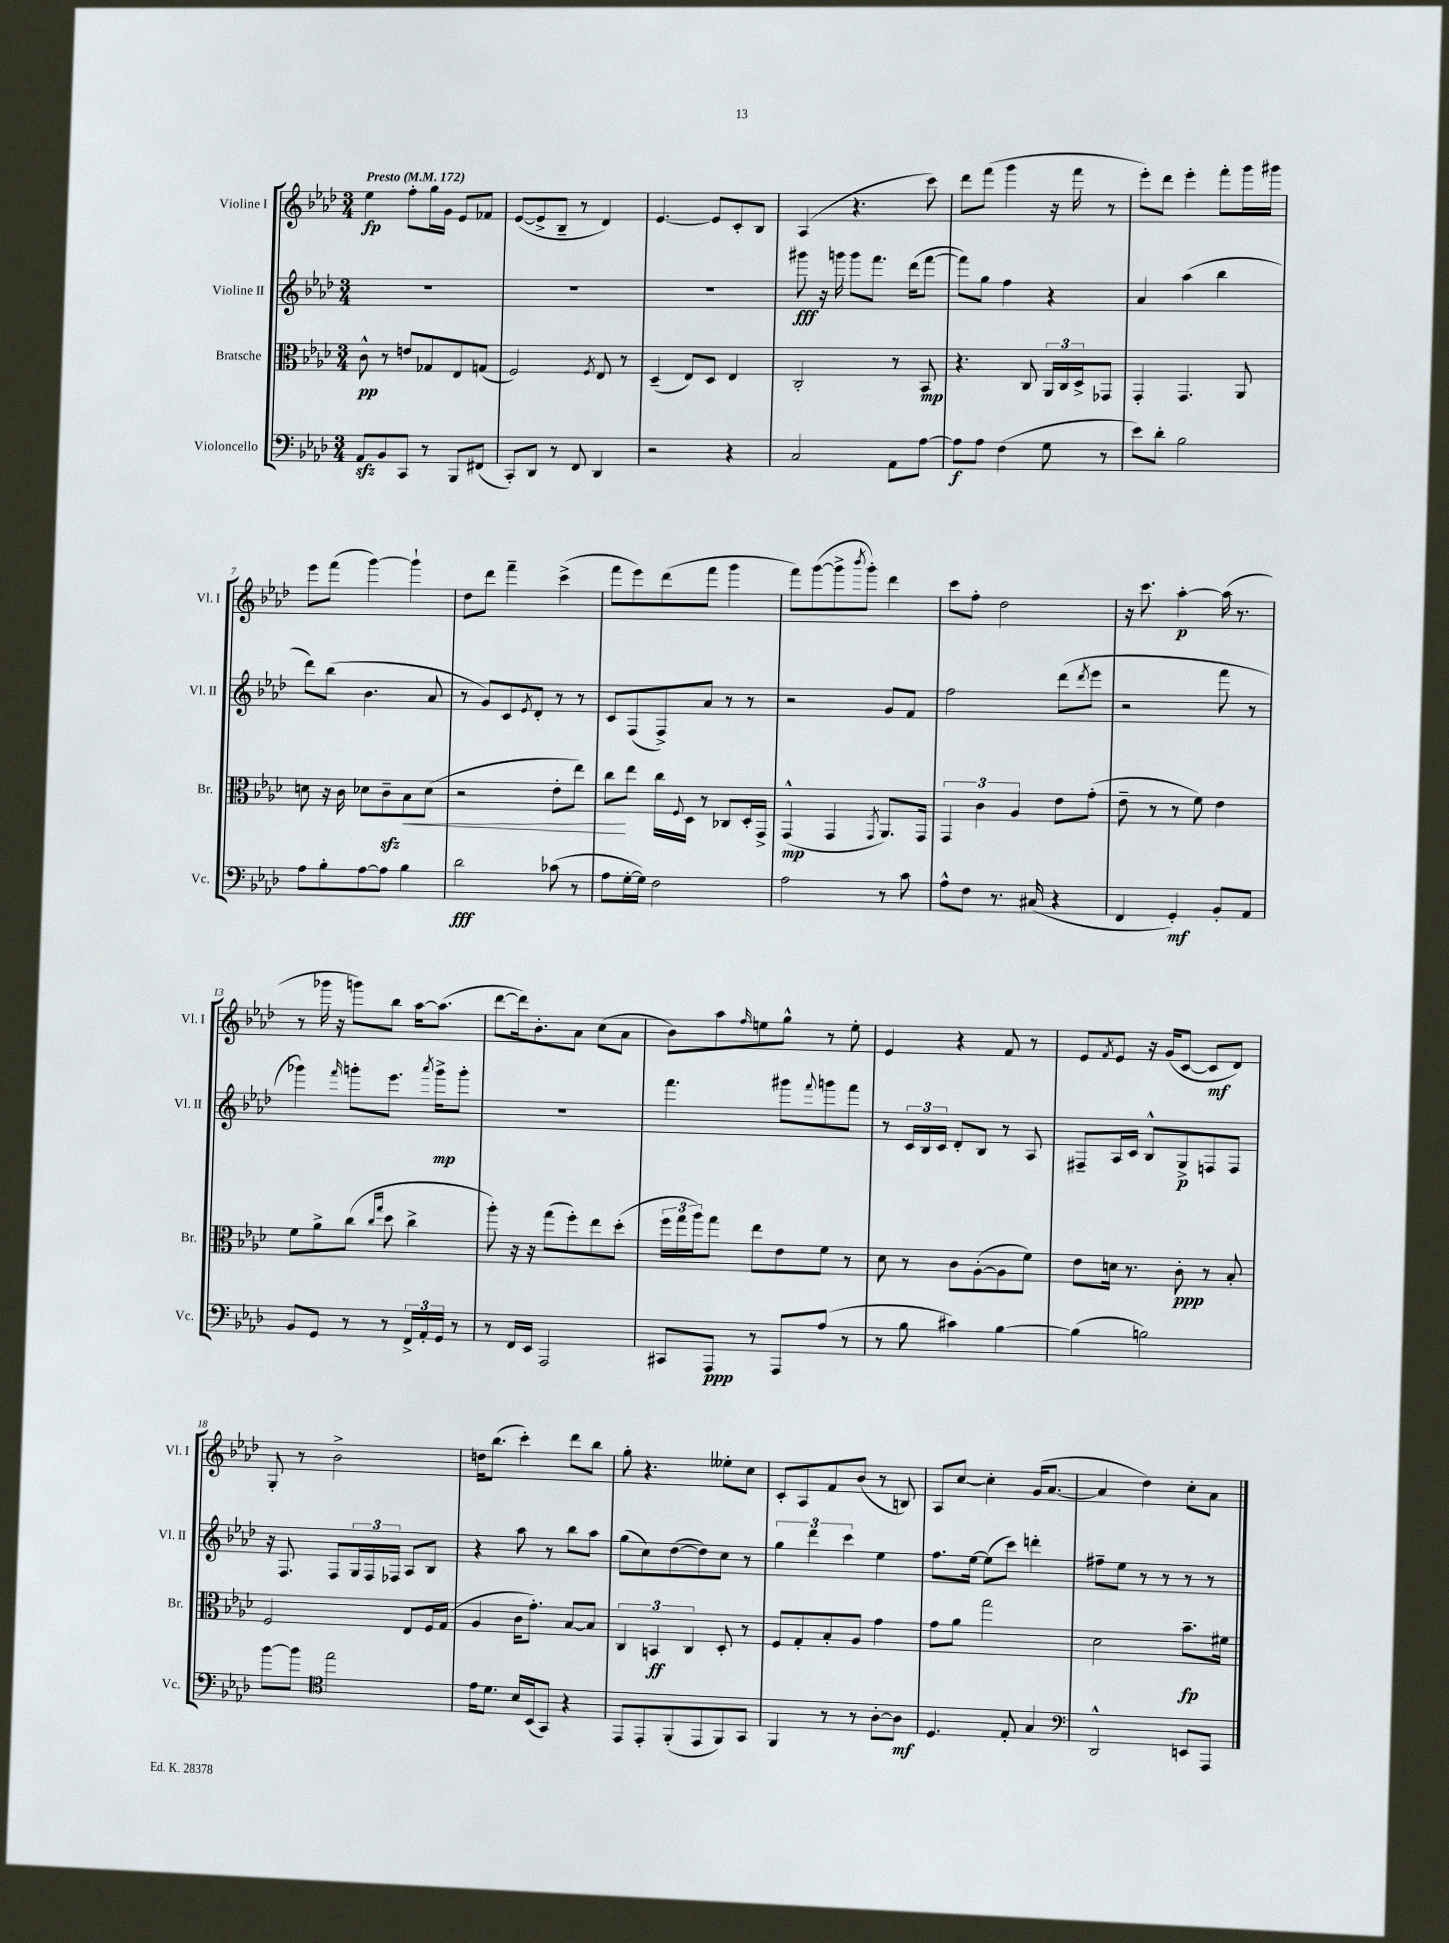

**kern	**kern	**kern	**kern
*staff4	*staff3	*staff2	*staff1
*clefF4	*clefC3	*clefG2	*clefG2
*k[b-e-a-d-]	*k[b-e-a-d-]	*k[b-e-a-d-]	*k[b-e-a-d-]
*M3/4	*M3/4	*M3/4	*M3/4
*MM172	*MM172	*MM172	*MM172
8AA-	8c^^	2.r	4ee-
8BB-	8r	.	.
8CC	8e	.	8ff'
8r	8G-	.	16gg
.	.	.	16g
8BBB-	8E-	.	8e-
(8FF#	(8G	.	8f-
=	=	=	=
8CC')	2F)	2.r	([8e-
8DD-	.	.	8e-^]
8r	.	.	8B-~
8FF	.	.	8r
.	8qF	.	.
4DD-	8E-	.	4d-)
.	8r	.	.
=	=	=	=
2r	(4D-~	2.r	[4.e-
.	8E-)	.	.
.	8D-	.	8e-]
4r	4E-	.	8c'
.	.	.	8B-
=	=	=	=
2C	2C'	8ggg#	(4A-
.	.	16r	.
.	.	16ggg	.
.	.	8ggg	4.r
.	.	8.fff	.
8AA-	8r	.	.
.	.	(16ddd-	.
[8A-	8BB-	[8fff	8ccc)
=	=	=	=
8A-]	4.r	8fff])	8ddd-
8A-	.	8gg	(8fff
(4F	.	4ff	4ggg
.	8C	.	.
8G	24AA-	4r	16r
.	24C	.	.
.	.	.	16fff
.	24D-^	.	.
8r	8GG-	.	8r
=	=	=	=
8e-)	4GG'	4a-	8eee-')
8d-'	.	.	8ddd-
2B-	4.GG	(4aa-	4eee-'
.	.	4bb-	8fff'
.	8AA-	.	16ggg
.	.	.	16ggg#
=	=	=	=
8A-	8d	8ddd-)	8eee-
8B-'	16r	(8bb-	(8fff
.	16c	.	.
[8A-	8d-	4.b-	[4ggg)
8A-]	8c~	.	.
4B-	8B-	.	4ggg`]
.	(8d-	8a-	.
=	=	=	=
2d-	2r	8r	8dd-
.	.	8g)	8ddd-
.	.	8c	4fff~
.	.	8qe-	.
.	.	8d-'	.
(8c-	8e-'	8r	(4ccc^
8r	8ee-)	8r	.
=	=	=	=
8A-	8cc	8c	8fff
[16G'	8ee-	(8F	8eee-)
16G])	.	.	.
2F	16cc	8F^)	(8ddd-
.	8qqF	.	.
.	16D-	.	.
.	8r	8a-	8fff
.	8C-	8r	4ggg
.	16D-'	8r	.
.	16GG^	.	.
=	=	=	=
2A-	(4GG^^	2r	8fff)
.	.	.	([8ggg
.	4GG	.	8ggg^]
.	.	.	8qbbb-
.	.	.	8ggg')
.	8qGG	.	.
8r	8.AA-)	8g	4ddd-
8c	.	8f	.
.	16GG	.	.
=	=	=	=
8A-^^	6GG	2ff	8ccc
8F	.	.	8ff'
.	6c	.	.
8.r	.	.	2dd-
.	6A-	.	.
(16C#	.	.	.
4r	8e-	(8ddd-	.
.	.	8qddd-	.
.	(8g'	8eee-	.
=	=	=	=
4FF	8e-~	2r	16r
.	.	.	8.ccc
.	8r	.	.
4GG')	8r	.	[4aa-'
.	8f)	.	.
8BB-'	4e-	8fff	(16aa-]
.	.	.	8.r
8AA-	.	8r	.
=	=	=	=
8BB-	8f	4ggg-)	8r
8GG	8a-^	.	16ggg-
.	.	.	16r
.	.	16qqfff	.
8r	(8cc	8ggg'	8ggg)
.	16qqcc	.	.
.	16qqgg	.	.
8r	8dd-	8.eee-	8bb-
24FF^	4cc^	.	[16aa-
24AA-'	.	.	.
.	.	8qaaa-	.
.	.	16ggg^	(8.aa-]
24GG	.	.	.
8r	.	8ggg'	.
=	=	=	=
8r	8aa-')	2.r	[8ddd-
16FF	16r	.	16ddd-])
16EE-	16r	.	8.b-'
2AAA-	(8gg	.	.
.	8ff')	.	8a-
.	8ee-	.	(8cc
.	(8dd-'	.	8a-
=	=	=	=
8CC#	24ff	4.fff	8b-)
.	24gg	.	.
.	24aa-)	.	.
8AAA-	8gg	.	8aa-
.	.	.	16qqff
8r	8ee-	.	8ee
8AAA-	8e-	8ggg#	8gg^^
.	.	8qqfff	.
(8A-	8f	8ggg	8r
8r	8r	8fff	8ee'
=	=	=	=
8r	8d-	8r	4e-
8B-	8r	24c	.
.	.	24B-	.
.	.	24c	.
4c#)	8c	8d-'	4r
.	([8A-'	8B-	.
[4B-	8A-]	8r	8f
.	8f)	8A-	8r
=	=	=	=
(4B-]	8e-	8F#~	8e-
.	.	.	8qf
.	16d	16A-	8e-
.	8.r	16c	.
2B)	.	8B-^^	16r
.	.	.	(16g
.	8c'	8G^	[8c
.	8r	8F	8c]
.	8B-'	8F	8d-)
=	=	=	=
[8b-	2F	16r	8G'
.	.	8.F	.
8b-]	.	.	8r
*clefC4	*	*	*
2ee-	.	8F	2b-^
.	.	24G	.
.	.	24F	.
.	.	24F-	.
.	8E-	8A-	.
.	16F	8B-	.
.	(16G	.	.
=	=	=	=
16e-	4A-	4r	16dd
8.d-	.	.	(8.bb-
16B-	16c	8aa-	4ccc')
(16BB-	8.g')	.	.
8GG)	.	8r	.
4r	[8B-	8bb-	8ddd-
.	8B-]	8aa-	8bb-
=	=	=	=
8EE-	6C	(8gg	8gg'
8EE-'	.	8cc)	4.r
.	6BB	.	.
(8FF'	.	([8dd-	.
.	6C	.	.
8EE-	.	8dd-])	.
8FF)	8D-'	8cc	8ee--'
8GG	8r	8r	8cc
=	=	=	=
4FF	8F	6gg	8c'
.	8G'	.	8A-
.	.	6ddd-	.
8r	8B-'	.	8f
.	.	6ccc	.
8r	8A-	.	(8b-
[8A-'	4g	4ee-	8r
8A-]	.	.	8B)
=	=	=	=
4.D-	8g	8.ff	8A-
.	8a-	.	[8cc
.	.	[16ee-	.
.	2gg	(8ee-]	4cc']
8E-'	.	8ccc)	.
4G	.	4ddd'	(16g
.	.	.	[8.a-
=	=	=	=
*clefF4	*	*	*
2DD-^^	2d-	8ff#~	4a-]
.	.	8ee-	.
.	.	8r	4dd-)
.	.	8r	.
8EE	8.b-~	8r	8cc'
8AAA-	.	8r	8a-
.	16f#	.	.
==	==	==	==
*-	*-	*-	*-
